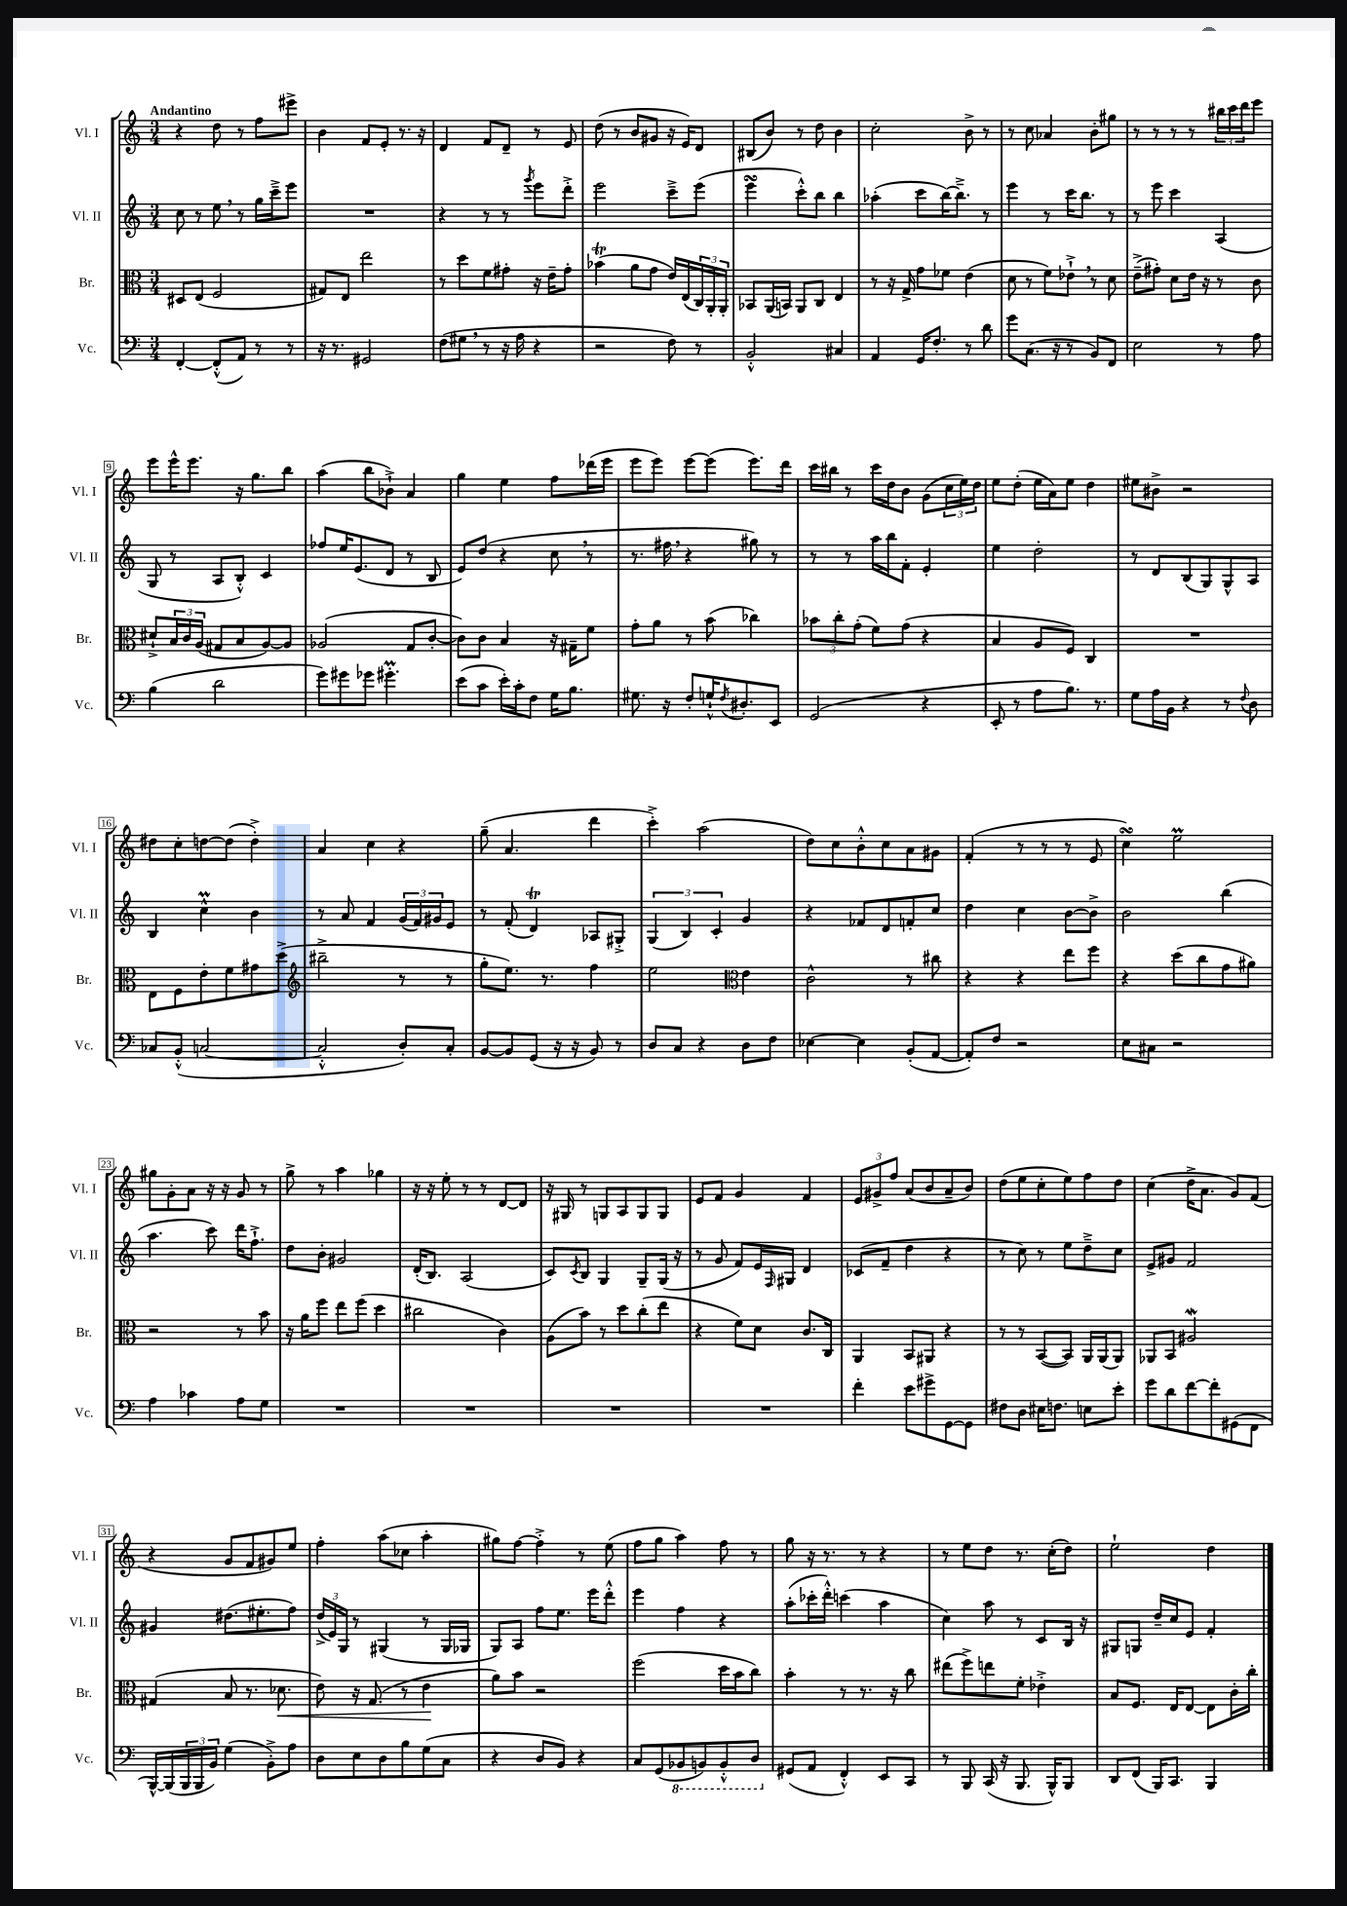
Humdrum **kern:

**kern	**kern	**dynam	**kern	**kern
*part4	*part3	*part3	*part2	*part1
*staff4	*staff3	*staff3	*staff2	*staff1
*I"Vc.	*I"Br.	*	*I"Vl. II	*I"Vl. I
*I'Vc.	*I'Br.	*	*I'Vl. II	*I'Vl. I
*clefF4	*clefC3	*	*clefG2	*clefG2
*k[]	*k[]	*	*k[]	*k[]
*M3/4	*M3/4	*	*M3/4	*M3/4
=1	=1	=1	=1	=1
!	!	!	!	!LO:TX:a:B:t=Andantino
[4FF'/	8D#X/L	.	8cc\	4r
.	(8E/J	.	8r	.
(8FF'^^/L]	2F/	.	8ee,\	8dd\
8AA/J)	.	.	8r	8r
8r	.	.	16gg\LL	8ff\L
.	.	.	16ccc~^\J	.
8r	.	.	8eee\J	8eee#X^\J
=2	=2	=2	=2	=2
16r	8G#X/L)	.	2.r	4b\
8.r	.	.	.	.
.	8E/J	.	.	.
2GG#X/	2ee\	.	.	8f/L
.	.	.	.	8e'/J
.	.	.	.	8.r
.	.	.	.	16r
=3	=3	=3	=3	=3
(8F\L	8r	.	4r	4d/
8G#X,\J	8dd\L	.	.	.
8r	8f\	.	8r	8f/L
16r	8g#X'\J	.	8r	8d~/J
16A\	.	.	.	.
.	.	.	8qggg/	.
4r	16r	.	8eee\L	8r
.	16e~\KL	.	.	.
.	8g#'\J	.	8ddd'^\J	8e/
=4	=4	=4	=4	=4
2r	(4b-XT\	.	2eee\	(8dd\
.	.	.	.	8r
.	8a\L	.	.	8b/L
.	8g\J	.	.	8g#X/J
8F\)	16e/LL)	.	8ccc~^\L	16r
.	(16E/	.	.	16e/KL)
8r	24C/)	.	(8eee\J	8d/J
.	24AA'/	.	.	.
.	24AA'/JJ	.	.	.
=5	=5	=5	=5	=5
2BB'^^/	8BB-X/L	.	4eeesSsS\	(8B#X/L
.	(16AA/L	.	.	8b/J)
.	16BBn/JJ)	.	.	.
.	8AA/L	.	8ccc'^^\L)	8r
.	8C/J	.	8bb\J	8dd\
4C#X/	4E/	.	4bb\	4b\
=6	=6	=6	=6	=6
4AA/	8r	.	(4aa-X'\	2cc'\
.	16r	.	.	.
.	16G^/	.	.	.
16GG/KL	8g\L	.	8ccc\L	.
8.F'/J	.	.	.	.
.	8f-X\J	.	[16bb\K)	.
.	.	.	8.bb~^\J]	.
8r	(4e\	.	.	8b^\
8d\	.	.	8r	8r
=7	=7	=7	=7	=7
8g\L	8d\	.	4eee\	8r
(8.C\J	8r	.	.	8cc\
.	8f\L)	.	8r	4a-X/
16r	.	.	.	.
8r	8e-X`^,\J	.	16ccc\KL	.
.	.	.	8.bb\J	.
8BB/L)	8r	.	.	8b'\L
8FF/J	8d\	.	8r	8gg#X\J
=8	=8	=8	=8	=8
2E\	(8e~^\L	.	8r	8r
.	8g#X'\J)	.	8eee\	8r
.	8d\L	.	4ccc\	8r
.	16e\Jk	.	.	8r
.	16r	.	.	.
8r	8r	.	(4A/	24bb#X\LL
.	.	.	.	24ccc\
.	.	.	.	24ddd\J
8A\	8c\	.	.	8eee\J
!!LO:LB:g=z
=9	=9	=9	=9	=9
(4B\	8d#X`^/L	.	8G/	8eee\L
.	24B/L	.	8r	16eee^^\K
.	24c/	.	.	.
.	.	.	.	8.eee\J
.	(24A/JJ	.	.	.
2d\	8G#X/L	.	8A/L	.
.	8B/	.	8B'^^/J)	16r
.	.	.	.	8.gg\L
.	[8A/)	.	4c/	.
.	8A/J]	.	.	8bb\J
=10	=10	=10	=10	=10
8g\L)	(2A-X/	.	8ff-X/L	(4aa\
8g#X\	.	.	16ee/K	.
.	.	.	(8.e/	.
8g-X\J	.	.	.	8bb\L
4.g#Xm'\	.	.	8d/J	8b-X`^\J)
.	8G/L	.	8r	4a/
.	[8c'/J	.	8B/	.
=11	=11	=11	=11	=11
(8e\L	8c\L])	.	8e/L)	4gg\
8c\J	8c\J	.	(8dd/J	.
16e'\LL)	4B/	.	4r	4ee\
16c'\J	.	.	.	.
8F\J	.	.	.	.
16G\KL	16r	.	8cc,\	8ff\L
8.B\J	16G#X~\KL	.	.	.
.	8f\J	.	8r	(16ddd-X\L
.	.	.	.	16eee\JJ
=12	=12	=12	=12	=12
8.G#X\	8g'\L	.	8.r	8eee\L
.	8a\J	.	.	8eee\J)
16r	.	.	16ff#X,\	.
8F'/L	8r	.	4r	[8eee\L
16Gn`^^/K	(8b\	.	.	(8eee\J]
8qF/	.	.	.	.
8.D#X'/	.	.	.	.
.	4cc-X\)	.	8gg#X\)	8.eee\L)
8EE/J	.	.	8r	.
.	.	.	.	16ddd\Jk
=13	=13	=13	=13	=13
(2GG/	12b-X\L	.	8r	16ccc\LL
.	.	.	.	16bb#X\JJ
.	12cc'\	.	.	.
.	.	.	8r	8r
.	(12g'\J	.	.	.
.	8f\L)	.	16aa\LL	16ccc\LL
.	.	.	16bb\J	16dd\J
.	(8g\J	.	8f'\J	8b\J
4r	4r	.	4e'/	(8g\L
.	.	.	.	24cc\L
.	.	.	.	24ee\)
.	.	.	.	24dd\JJ
=14	=14	=14	=14	=14
8EE'/	4B/	.	4ee\	8ee\L
8r	.	.	.	(8dd'\J
8A\L	8A/L	.	2dd'\	16ee\LL
.	.	.	.	16a\J)
8.B\J)	8F/J)	.	.	8ee\J
.	4C/	.	.	4dd\
8.r	.	.	.	.
=15	=15	=15	=15	=15
8G\L	2.r	.	8r	8ee#X\L
16A\L	.	.	8d/L	8b#X^\J
16BB\JJ	.	.	.	.
4r	.	.	(8B/	2r
.	.	.	8G/)	.
8r	.	.	8G^^/	.
8qqF/	.	.	.	.
8D\	.	.	8A/J	.
!!LO:LB:g=z
=16	=16	=16	=16	=16
8C-X/L	8E\L	.	4B/	8dd#X\L
(8BB'^^/J	8F\	.	.	8cc'\
[2Cn/	8e'\	.	4ccM^^\	[8ddn\
.	8f\	.	.	(8dd\J]
.	8g#X\	.	4b\	4dd'^\)
.	(8dd^\J	.	.	.
=17	=17	=17	=17	=17
*	*clefG2	*	*	*
2C'^^/]	2bb#X~^\	.	8r	4a/
.	.	.	8a/	.
.	.	.	4f/	4cc\
8D'/L)	8r	.	(24g/LL	4r
.	.	.	24f/)	.
.	.	.	24g#X/J	.
8C'/J	8r	.	8e/J	.
=18	=18	=18	=18	=18
[8BB/L	8gg'\L	.	8r	(8gg~\
8BB/]	8.ee\J)	.	(8f'/	4.a/
(8GG/J	.	.	4dT/)	.
.	8.r	.	.	.
16r	.	.	.	.
16r	.	.	.	.
8BB/)	4ff\	.	8A-X/L	4ddd\
8r	.	.	8G#X'^/J	.
=19	=19	=19	=19	=19
8D/L	2ee\	.	(6G/	4ccc'^\)
8C/J	.	.	.	.
.	.	.	6B/)	.
4r	.	.	.	(2aa\
.	.	.	6c'/	.
*	*clefC3	*	*	*
8D\L	4e\	.	4g/	.
8F\J	.	.	.	.
=20	=20	=20	=20	=20
[4E-X\	2c^^\	.	4r	8dd\L)
.	.	.	.	8cc\
4E-\]	.	.	8f-X/L	8b'^^\
.	.	.	8d/	8cc\
(8BB'/L	8r	.	8fn'/	8a\
[8AA/J	8cc#X\	.	8cc/J	8g#X\J
=21	=21	=21	=21	=21
8AA'/L])	4r	.	4dd\	(4f'/
8F/J	.	.	.	.
2r	4r	.	4cc\	8r
.	.	.	.	8r
.	8ee\L	.	[8b\L	8r
.	8ff\J	.	8b^\J]	8e/
=22	=22	=22	=22	=22
8E\L	4r	.	2b\	4ccsSSs\)
8C#X\J	.	.	.	.
2r	(8dd\L	.	.	2eem\
.	8cc\	.	.	.
.	8g\	.	(4bb\	.
.	8a#X\J)	.	.	.
!!LO:LB:g=z
=23	=23	=23	=23	=23
4A\	2r	.	4.aa\	8gg#X\L
.	.	.	.	8g'\
4c-X\	.	.	.	8a\J
.	.	.	8ccc\)	16r
.	.	.	.	16r
8A\L	8r	.	16ddd\KL	8g/
.	.	.	8.ff`^\J	.
8G\J	8b\	.	.	8r
=24	=24	=24	=24	=24
2.r	16r	.	8dd\L	8gg^\
.	16a\KL	.	.	.
.	8ff\J	.	8b'\J	8r
.	8ee\L	.	2g#X/	4aa\
.	(8ff\J	.	.	.
.	4dd\	.	.	4gg-X\
=25	=25	=25	=25	=25
2.r	2cc#X\	.	(16d'/KL	16r
.	.	.	8.B/J)	16r
.	.	.	.	8ee'\
.	.	.	(2A/	8r
.	.	.	.	8r
.	4c\)	.	.	[8d/L
.	.	.	.	8d/J]
=26	=26	=26	=26	=26
2.r	(8A\L	.	8c/L)	16r
.	.	.	.	16G#X/
.	.	.	8qc/	.
.	8b\J)	.	8B/J	8r
.	8r	.	4G/	8Gn/L
.	8dd\L	.	.	8A/
.	(8cc'\	.	8G~/L	8G/
.	8ee\J	.	(16G/Jk	8G/J
.	.	.	16r	.
=27	=27	=27	=27	=27
2.r	4r	.	8r	8e/L
.	.	.	8g/	8f/J
.	8f\L)	.	8f/L)	4g/
.	8d\J	.	16e/L	.
.	.	.	16qqF/	.
.	.	.	16G#X/JJ	.
.	8.c/L	.	4d/	4f/
.	16C/Jk	.	.	.
=28	=28	=28	=28	=28
4f'\	4AA/	.	(8c-X/L	12e/L
.	.	.	.	12g#X^/
.	.	.	8f~/J	.
.	.	.	.	12ff/J
8e\L	8BB/L	.	4dd\	(8a/L
8g#X^\	8AA#X/J	.	.	8b/
[8GG\	4r	.	4r	8a~/
8GG\J]	.	.	.	8b/J)
=29	=29	=29	=29	=29
8F#X\L	8r	.	8r	(8dd\L
8D\J	8r	.	8cc\)	8ee\
16E#X\KL	([8BB/L	.	8r	8cc'\
8.Fn\J	.	.	.	.
.	8BB/J])	.	8ee\L	8ee\)
8En\L	16AA/LL	.	8dd~^\	8ff\
.	(16AA/J	.	.	.
8e'\J	8AA/J)	.	8cc\J	8dd\J
=30	=30	=30	=30	=30
8g\L	8AA-X/L	.	8e^/L	(4cc\
8d\	8BB/J	.	8g#X/J	.
[8f\	2A#XW/	.	2f/	16dd^\KL
.	.	.	.	8.a\J
8f'\]	.	.	.	.
(8GG#X\	.	.	.	8g/L)
8FF\J	.	.	.	(8f/J
!!LO:LB:g=z
=31	=31	=31	=31	=31
[16BBB^^/LL)	(4G#X/	.	4g#X/	4r
(16BBB/]	.	.	.	.
24BBB/	.	.	.	.
24BBB/	.	.	.	.
24BB/JJ)	.	.	.	.
(4G\	8B/	.	(8.dd#X\L	8g/L
.	8.r	.	.	8f/
.	.	.	8.ee#X'\	.
8BB'^\L)	.	.	.	8g#X/)
!	!	!LO:HP:b	!	!
.	8.d-X\	<	.	.
8A\J	.	.	8ff\J)	8ee/J
=32	=32	=32	=32	=32
8D\L	8e\)	.	(24dd^/LL	4ff'\
.	.	.	24e/)	.
.	.	.	24G/JJ	.
8E\	16r	.	8r	.
.	(8.G/	.	.	.
8D\	.	.	(4G#X/	(8aa\L
8B\	8r	.	.	8cc-X\J
(8G\	4e\	.	8r	4aa'\
8C\J	.	.	16G#/LL	.
.	.	.	16G-X/JJ	.
.	.	[	.	.
=33	=33	=33	=33	=33
4r	8a\L)	.	8G/L)	8gg#X\L)
.	8b\J	.	8A/J	[8ff\J
8D/L	2r	.	8ff\L	4ff'^\]
8BB/J)	.	.	8.ee\J	.
4r	.	.	.	8r
.	.	.	16eee\KL	.
.	.	.	8ddd'^^\J	(8ee\
=34	=34	=34	=34	=34
8C/L	(2ff\	.	4eee\	8ff\L
(8GG/	.	.	.	8gg\J
*8ba	*	*	*	*
8BBB-X/	.	.	4ff\	4aa\)
8BBBn/)	.	.	.	.
8BBB'^^/	16dd\LL	.	4r	8ff\
.	16b\J	.	.	.
8DD/J	8cc\J)	.	.	8r
=35	=35	=35	=35	=35
*X8ba	*	*	*	*
(8GG#X/L	4b'\	.	(8aa'\L	8gg\
8AA/J	.	.	16ccc-X'\L	16r
.	.	.	16ddd'^^\JJ)	8.r
4FF'^^/)	8r	.	(4cccn\	.
.	8.r	.	.	8r
8EE/L	.	.	4aa\	4r
.	16r	.	.	.
8CC/J	8cc\	.	.	.
=36	=36	=36	=36	=36
8r	(8ee#X\L	.	4cc\)	8r
8BBB/	8ff^\)	.	.	8ee\L
(16CC/	8een\	.	8aa\	8dd\J
16r	.	.	.	.
8.BBB/	8f'\J	.	8r	8.r
.	4e-X'^\	.	8c/L	.
16BBB^^/KL)	.	.	.	(16cc'\KL
8BBB/J	.	.	16B/Jk	8dd\J)
.	.	.	16r	.
=37	=37	=37	=37	=37
8DD/L	8B/L	.	8G#X/L	2ee`\
(8FF/J	8.F/J	.	8Gn/J	.
16BBB/KL)	.	.	16dd~/LL	.
8.CC/J	16E/KL	.	16cc/J	.
.	[8E/J	.	8e/J	.
4BBB/	8E\L]	.	4f'/	4dd\
.	16c'\L	.	.	.
.	16cc'\JJ	.	.	.
==	==	==	==	==
*-	*-	*-	*-	*-
